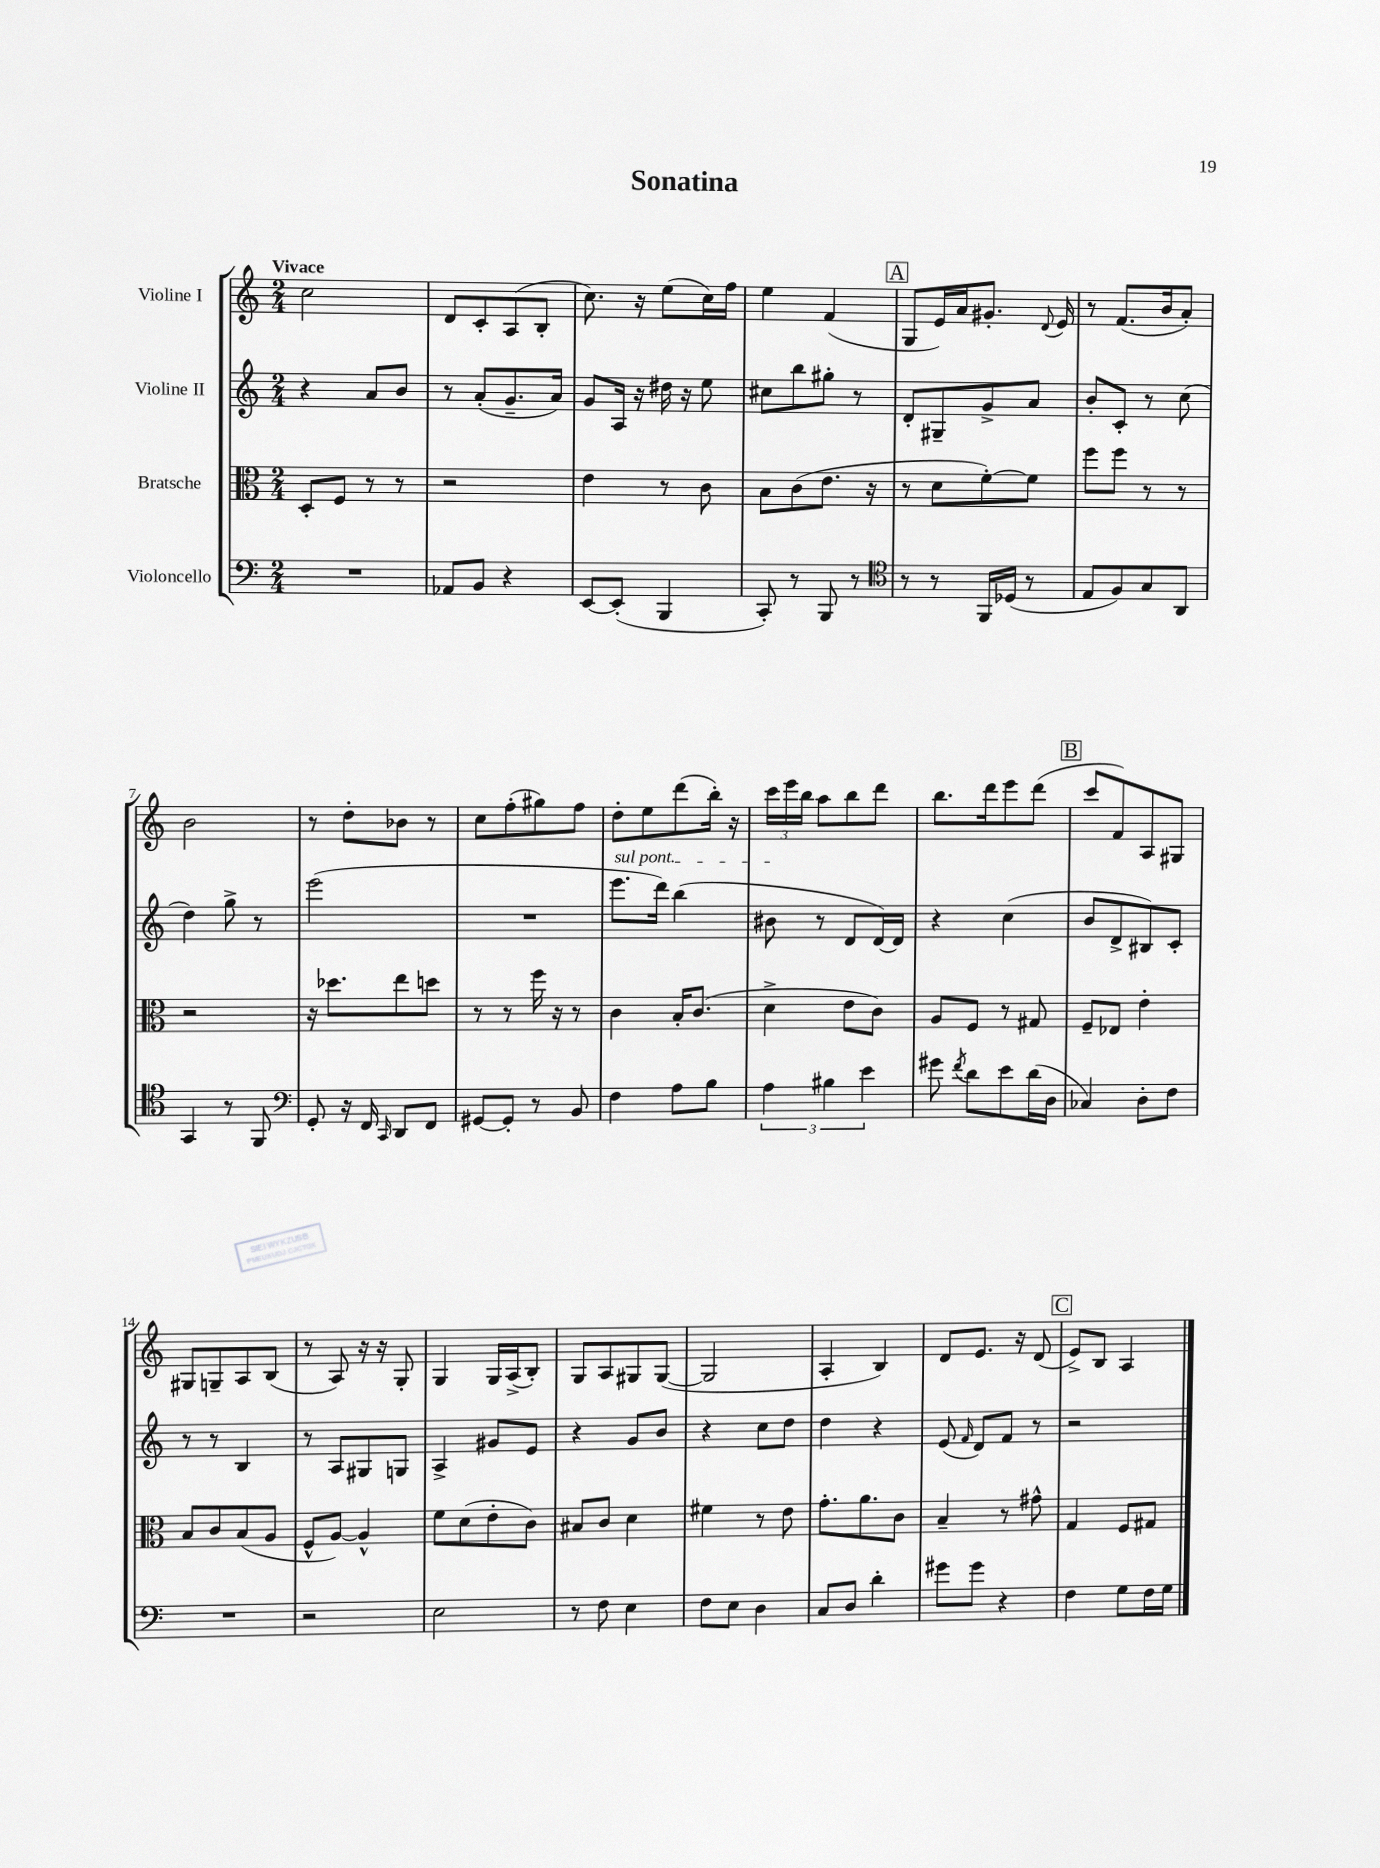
\header { title = "Sonatina" }
<<
\new StaffGroup <<
\new Staff = "s0" \with { instrumentName = "Violine I" } {
    \clef treble \key c \major \numericTimeSignature \time 2/4 \tempo "Vivace"
    \autoBeamOff c''2 |
    d'8[ c'8-. a8( b8]-. |
    c''8.) r16 e''8[( c''16) f''16] |
    e''4 f'4( |
    \mark \markup { \box "A" } g8[ e'16) a'16 gis'8.]-. \appoggiatura { d'8 } e'16 |
    r8 f'8.[( b'16 a'8]-.) |
    b'2 |
    r8 d''8[-. bes'8] r8 |
    c''8[ f''8-.( gis''8) f''8] |
    d''8[-. e''8 d'''8( b''16]-.) r16 |
    \tuplet 3/2 { c'''16[ e'''16 b''16] } a''8[ b''8 d'''8] |
    b''8.[ d'''16 e'''8 d'''8]( |
    \mark \markup { \box "B" } c'''8[ f'8) a8 gis8] |
    gis8[ g8-- a8 b8]( |
    r8 a8) r16 r16 g8-. |
    g4 g16[ a16->( b8]-.) |
    g8[ a8 gis8 gis8]~( |
    gis2 |
    a4-. b4) |
    d'8[ e'8.] r16 d'8( |
    \mark \markup { \box "C" } e'8[->) b8] a4 \bar "|." |
}
\new Staff = "s1" \with { instrumentName = "Violine II" } {
    \clef treble \key c \major \numericTimeSignature \time 2/4
    \autoBeamOff r4 a'8[ b'8] |
    r8 a'8[-.( g'8.-- a'16]) |
    g'8[ a16] r16 dis''16 r16 e''8 |
    cis''8[ b''8 gis''8]-. r8 |
    \mark \markup { \box "A" } d'8[-. gis8-- g'8-> a'8] |
    b'8[-. c'8]-. r8 c''8( |
    d''4) g''8-> r8 |
    e'''2( |
    R2 |
    \once \override TextSpanner.bound-details.left.text = \markup { \italic "sul pont." } e'''8.[\startTextSpan d'''16]) b''4( |
    bis'8\stopTextSpan r8 d'8[ d'16~) d'16] |
    r4 c''4( |
    \mark \markup { \box "B" } b'8[ d'8-> bis8) c'8]-. |
    r8 r8 b4 |
    r8 a8[ gis8 g8] |
    a4-> gis'8[ e'8] |
    r4 g'8[ b'8] |
    r4 c''8[ d''8] |
    d''4 r4 |
    e'8( \grace { f'16 } d'8[) f'8] r8 |
    \mark \markup { \box "C" } r2 \bar "|." |
}
\new Staff = "s2" \with { instrumentName = "Bratsche" } {
    \clef alto \key c \major \numericTimeSignature \time 2/4
    \autoBeamOff d8[-. f8] r8 r8 |
    r2 |
    e'4 r8 c'8 |
    b8[ c'8( e'8.] r16 |
    \mark \markup { \box "A" } r8 d'8[ f'8~-.) f'8] |
    f''8[ f''8] r8 r8 |
    r2 |
    r16 des''8.[ e''8 d''8] |
    r8 r8 f''16 r16 r8 |
    c'4 b16[-. c'8.]( |
    d'4-> e'8[ c'8]) |
    a8[ f8] r8 gis8 |
    \mark \markup { \box "B" } f8[-- ees8] e'4-. |
    b8[ c'8 b8( a8] |
    f8[-^ a8]~) a4-^ |
    f'8[ d'8( e'8-. c'8]) |
    bis8[ c'8] d'4 |
    fis'4 r8 e'8 |
    g'8.[-. a'8. c'8] |
    b4-- r8 gis'8-^ |
    \mark \markup { \box "C" } g4 f8[ gis8] \bar "|." |
}
\new Staff = "s3" \with { instrumentName = "Violoncello" } {
    \clef bass \key c \major \numericTimeSignature \time 2/4
    \autoBeamOff R2 |
    aes,8[ b,8] r4 |
    e,8[~ e,8]-.( b,,4 |
    c,8-.) r8 b,,8 r8 |
    \mark \markup { \box "A" } \clef tenor r8 r8 f,16[ des16]( r8 |
    e8[ f8) g8 a,8] |
    g,4 r8 f,8 |
    \clef bass g,8-. r16 f,16 \grace { c,16 } d,8[ f,8] |
    gis,8[~ gis,8]-. r8 b,8 |
    f4 a8[ b8] |
    \tuplet 3/2 { a4 bis4 e'4 } |
    gis'8 \acciaccatura { f'8 } d'8[ e'8 d'16( d16] |
    \mark \markup { \box "B" } ces4) d8[-. f8] |
    R2 |
    r2 |
    e2 |
    r8 f8 e4 |
    f8[ e8] d4 |
    c8[ d8] d'4-. |
    gis'8[ gis'8] r4 |
    \mark \markup { \box "C" } f4 g8[ f16 g16] \bar "|." |
}
>>
>>
